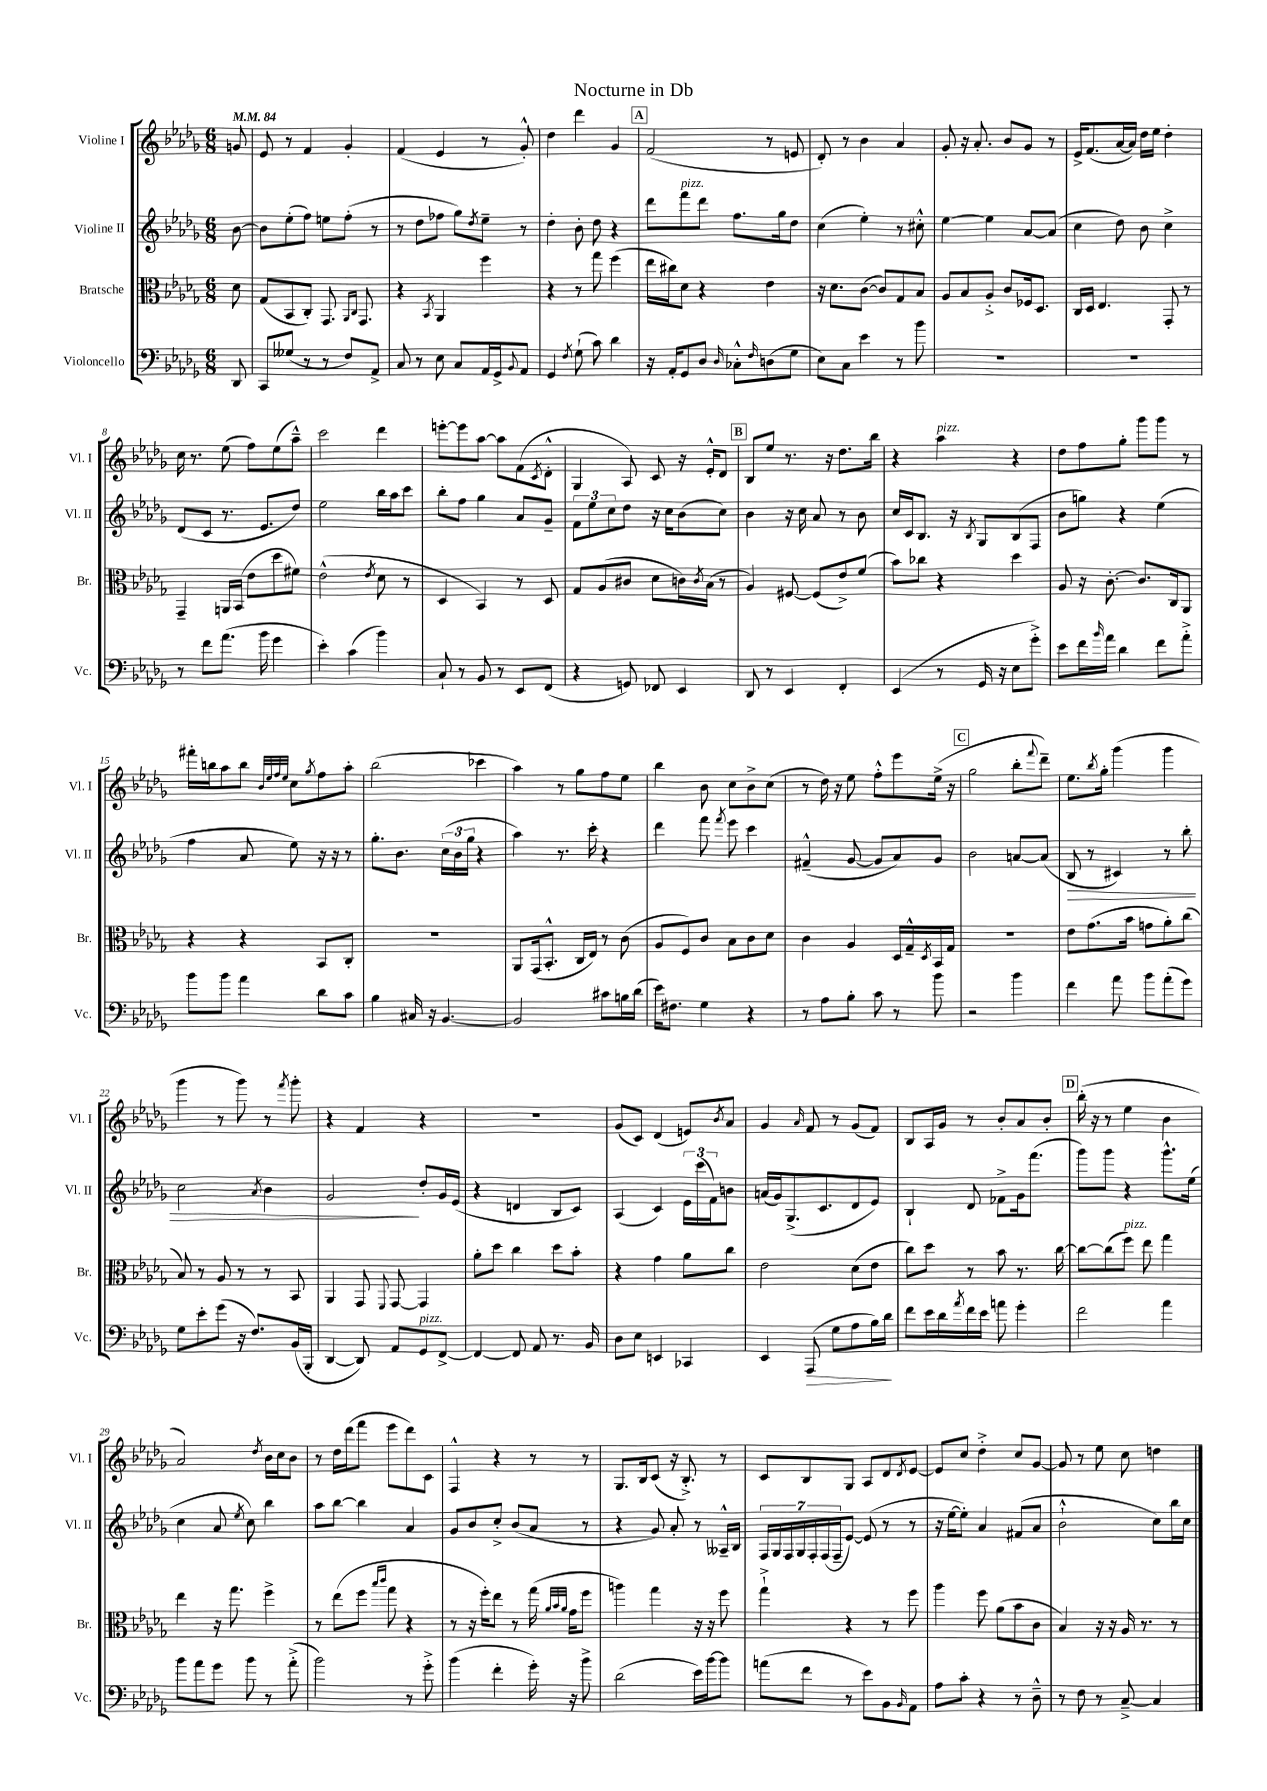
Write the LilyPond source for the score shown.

\header { title = "Nocturne in Db" }
<<
\new StaffGroup <<
\new Staff = "s0" \with { instrumentName = "Violine I" shortInstrumentName = "Vl. I" } {
    \clef treble \key des \major \numericTimeSignature \time 6/8 \partial 8 \tempo 4 = 84
    g'8 |
    ees'8 r8 f'4 ges'4-. |
    f'4( ees'4 r8 ges'8-.-^) |
    des''4 des'''4 ges'4 |
    \mark \markup { \box "A" } f'2( r8 e'8 |
    des'8-.) r8 bes'4 aes'4 |
    ges'8-. r16 aes'8.-. bes'8 ges'8 r8 |
    ees'16-> f'8.( aes'16~ aes'16) des''16 ees''16 des''4-. |
    c''16 r8. ees''8( f''8) ees''8( aes''8---^) |
    c'''2 des'''4 |
    e'''8~-. e'''8 aes''8~ aes''8 f'8( \acciaccatura { c'8 } des'8-.-^ |
    ges4 aes8) c'8 r16 ees'16-.-^ des'8 |
    \mark \markup { \box "B" } bes8 ees''8 r8. r16 des''8. bes''16 |
    r4 aes''4^\markup { \italic "pizz." } r4 |
    des''8 f''8 ges''8-. ges'''8 ges'''8 r8 |
    fis'''16-. b''16 aes''8 b''8 \grace { bes'32 ees''32 f''32 ees''32 } c''8 \acciaccatura { ges''8 } f''8 aes''8-. |
    bes''2( ces'''4 |
    aes''4) r8 ges''8 f''8 ees''8 |
    bes''4 bes'8 c''8 bes'8-> c''8( |
    r8 des''16) r16 ees''8 f''8-.-^ ees'''8 ees''16->( r16 |
    \mark \markup { \box "C" } ges''2 bes''8-. \appoggiatura { f'''8 } des'''8--) |
    ees''8. \acciaccatura { bes''8 } ges''16-. ges'''4( ges'''4 |
    ges'''4 r8 ges'''8) r8 \acciaccatura { f'''8 } ges'''8-. |
    r4 f'4 r4 |
    R2. |
    ges'8( c'8) des'4( e'8) \acciaccatura { bes'8 } aes'8 |
    ges'4 \grace { aes'16 } f'8 r8 ges'8( f'8) |
    bes8 aes16 ges'16 r8 bes'8-. aes'8 bes'8-. |
    \mark \markup { \box "D" } bes''16-.( r16 r8 ees''4 bes'4 |
    aes'2) \acciaccatura { des''8 } bes'16 c''16 bes'8 |
    r8 des''16 des'''16( f'''8 ees'''8 des'''8) c'8 |
    f4-^ r4 r8 r8 |
    ges8. bes16 c'8( r16 bes8.-.->) r8 |
    c'8 bes8 ges8 aes8 des'8 \acciaccatura { des'8 } ees'8~ |
    ees'8 c''8 des''4-.-> c''8 ges'8~ |
    ges'8 r8 ees''8 c''8 d''4 \bar "|." |
}
\new Staff = "s1" \with { instrumentName = "Violine II" shortInstrumentName = "Vl. II" } {
    \clef treble \key des \major \numericTimeSignature \time 6/8 \partial 8
    bes'8~ |
    bes'8 ees''8-.( f''8) e''8 f''8-.( r8 |
    r8 des''8 fes''8 ges''8) \acciaccatura { des''8 } ees''8-- r8 |
    des''4-. bes'8-. des''8 r4 |
    \mark \markup { \box "A" } des'''8 f'''8^\markup { \italic "pizz." } des'''8 f''8. ges''16 des''8 |
    c''4( ees''4-.) r8 cis''8-.-^ |
    ees''4~ ees''4 aes'8~ aes'8( |
    c''4 des''8) bes'8 c''4-> |
    des'8( c'8 r8. ees'8. des''8) |
    ees''2 bes''16 aes''16 c'''8 |
    bes''8-. f''8 ges''4 aes'8 ges'8-- |
    \tuplet 3/2 { f'8 ees''8 c''8 } des''8 r16 c''16 bes'8( c''8) |
    \mark \markup { \box "B" } bes'4 r16 c''16 aes'8 r8 bes'8 |
    c''16 c'16 bes8. r16 \acciaccatura { bes8 } ges8 bes8( f8 |
    bes'8 g''8) r4 ees''4( |
    f''4 aes'8 ees''8) r16 r16 r8 |
    ges''8.-. bes'8. \tuplet 3/2 { c''16( bes'16 ges''16 } r4 |
    aes''4) r8. c'''16-. r4 |
    des'''4 f'''8 \acciaccatura { f'''8 } ees'''8 c'''4 |
    fis'4---^( ges'8~ ges'8 aes'8) ges'8 |
    \mark \markup { \box "C" } bes'2 a'8~ a'8( |
    bes8\> r8 cis'4) r8 bes''8-. |
    c''2 \acciaccatura { aes'8 } bes'4 |
    ges'2\! des''8-. ges'16 ees'16( |
    r4 d'4 bes8 c'8) |
    aes4( c'4) \tuplet 3/2 { ees'16 c'''16( f'16) } b'8 |
    a'16( ges'16) ges8.->( c'8. des'8 ees'8) |
    bes4-! des'8 fes'8-> ges'16 f'''8.( |
    \mark \markup { \box "D" } ges'''8) ges'''8 r4 ges'''8.-^ ees''16( |
    c''4 aes'8 \acciaccatura { ees''8 } c''8) bes''4 |
    aes''8 bes''8~ bes''4 aes'4 |
    ges'8 bes'8 c''8-.-> bes'8( aes'8 r8 |
    r4 ges'8) aes'8-. r8 aeses16---^ bes16 |
    \tuplet 7/4 { f16 ges16 f16 ges16 f16-. f16( f16-- } ees'8~) ees'8( r8 r8 |
    r16 ees''16~ ees''8-.) aes'4 fis'8( aes'8 |
    bes'2-!-^ c''8) bes''16 c''16 \bar "|." |
}
\new Staff = "s2" \with { instrumentName = "Bratsche" shortInstrumentName = "Br." } {
    \clef alto \key des \major \numericTimeSignature \time 6/8 \partial 8
    des'8 |
    ges8( bes,8 c8-.) ges,8. \grace { aes,16 c16 } ges,8. |
    r4 \acciaccatura { bes,8 } aes,4 f''4 |
    r4 r8 ges''8 f''4( |
    \mark \markup { \box "A" } ees''16 cis''16) des'8 r4 ees'4 |
    r16 des'8. c'8~( c'8) ges8 bes8 |
    aes8 bes8 aes8-.-> c'8 fes16 des8. |
    c16 des16 ees4. ges,8-. r8 |
    ges,4-- a,16 bes,16( ees'8 des''8 fis'8) |
    ees'2-^( \acciaccatura { ees'8 } des'8 r8 |
    des4 bes,4) r8 des8 |
    ges8 aes8( cis'8 des'8 c'16) \acciaccatura { c'8 } bes16( r8 |
    \mark \markup { \box "B" } aes4) fis8~ fis8( ees'8->) f'8( |
    bes'8) ces''8 r4 des''4 |
    aes8 r16 c'8.~-. c'8. c16 aes,8 |
    r4 r4 bes,8 c8-. |
    R2. |
    aes,8 ges,16( bes,8.-.-^ c16 ees16) r8 c'8( |
    aes8 f8) c'8 bes8 c'8 des'8 |
    c'4 aes4 des16 ges16---^ \acciaccatura { des8 } bes,16 ges16 |
    \mark \markup { \box "C" } R2. |
    ees'8 ges'8.( bes'16 g'8 aes'8-.) c''8( |
    bes8) r8 aes8 r8 r8 bes,8 |
    aes,4 ges,8 \appoggiatura { f,8 } ges,8~ ges,4 |
    aes'8-. des''8 c''4 des''8 bes'8-. |
    r4 ges'4 aes'8 c''8 |
    ees'2 des'8( ees'8 |
    c''8) des''8 r8 bes'8 r8. c''16~ |
    \mark \markup { \box "D" } c''8~ c''8( f''8^\markup { \italic "pizz." }) ees''8 ges''4 |
    ees''4 r16 ges''8. f''4-> |
    r8 ees''8( f''8 \grace { bes''16 c'''16 } ges''8 r4 |
    r8 r16 f''16-.) ees''8 r8 ges''16( \grace { aes'32 bes'32 aes'32 } ges'16 f''8 |
    a''4) ges''4 r16 r16 f''8 |
    ges''4-!-> r4 r8 f''8 |
    aes''4 f''8 aes'8( bes'8 c'8 |
    bes4) r16 r16 aes16 r8. r8 \bar "|." |
}
\new Staff = "s3" \with { instrumentName = "Violoncello" shortInstrumentName = "Vc." } {
    \clef bass \key des \major \numericTimeSignature \time 6/8 \partial 8
    des,8 |
    c,8 geses8( r8 r8 f8) aes,8-> |
    c8 r8 ees8 c8 aes,16 ges,16-> \appoggiatura { bes,8 } aes,8 |
    ges,4 \acciaccatura { f8 } ges8-!( c'8) des'4 |
    \mark \markup { \box "A" } r16 aes,16-. ges,8 des8 \grace { des16 } ces8-.-^ \grace { f16 } d8( ges8 |
    ees8) c8 ees'4 r8 bes'8 |
    R2. |
    R2. |
    r8 f'8 aes'8.( bes'16 ges'4 |
    ees'4-.) c'4( bes'4) |
    c8-! r8 bes,8 r8 ees,8 f,8( |
    r4 g,8) fes,8 ees,4 |
    \mark \markup { \box "B" } des,8 r8 ees,4 f,4-. |
    ees,4( r8 ges,16 r16 ees8 ges'8-.->) |
    ees'8 f'16 \grace { bes'16 } aes'16 des'4 f'8 aes'8-.-> |
    bes'8 bes'8 aes'4 des'8 c'8 |
    bes4 cis16 r16 bes,4.~ |
    bes,2 cis'8 b16 des'16( |
    ees'16) fis8. ges4 r4 |
    r8 aes8 bes8-. c'8 r8 bes'8 |
    \mark \markup { \box "C" } r2 bes'4 |
    f'4 aes'8 bes'8 aes'8-.( ges'8) |
    ges8 ees'8-. ges'8( r16 f8.) bes,16( bes,,16-. |
    des,4~ des,8) aes,8 ges,8^\markup { \italic "pizz." } f,8~-> |
    f,4~ f,8 aes,8 r8. bes,16 |
    des8 ees8 e,4 ces,4 |
    ees,4 aes,,8\>( ges8 aes8 bes16) des'16\! |
    f'8 ees'16 des'16 \acciaccatura { aes'8 } f'16 ees'16 a'8 ges'4-. |
    \mark \markup { \box "D" } f'2 aes'4 |
    bes'8 aes'8 ges'8 bes'8 r8 aes'8-.->( |
    bes'2) r8 ges'8-.-> |
    bes'4( f'4-. ges'16-.) r16 bes'8-> |
    des'2( ees'16) bes'16~ bes'8 |
    a'8( f'8 r8 ees'8) bes,8 \grace { bes,16 } aes,8 |
    aes8 c'8-. r4 r8 des8---^ |
    r8 f8 r8 c8~---> c4 \bar "|." |
}
>>
>>
